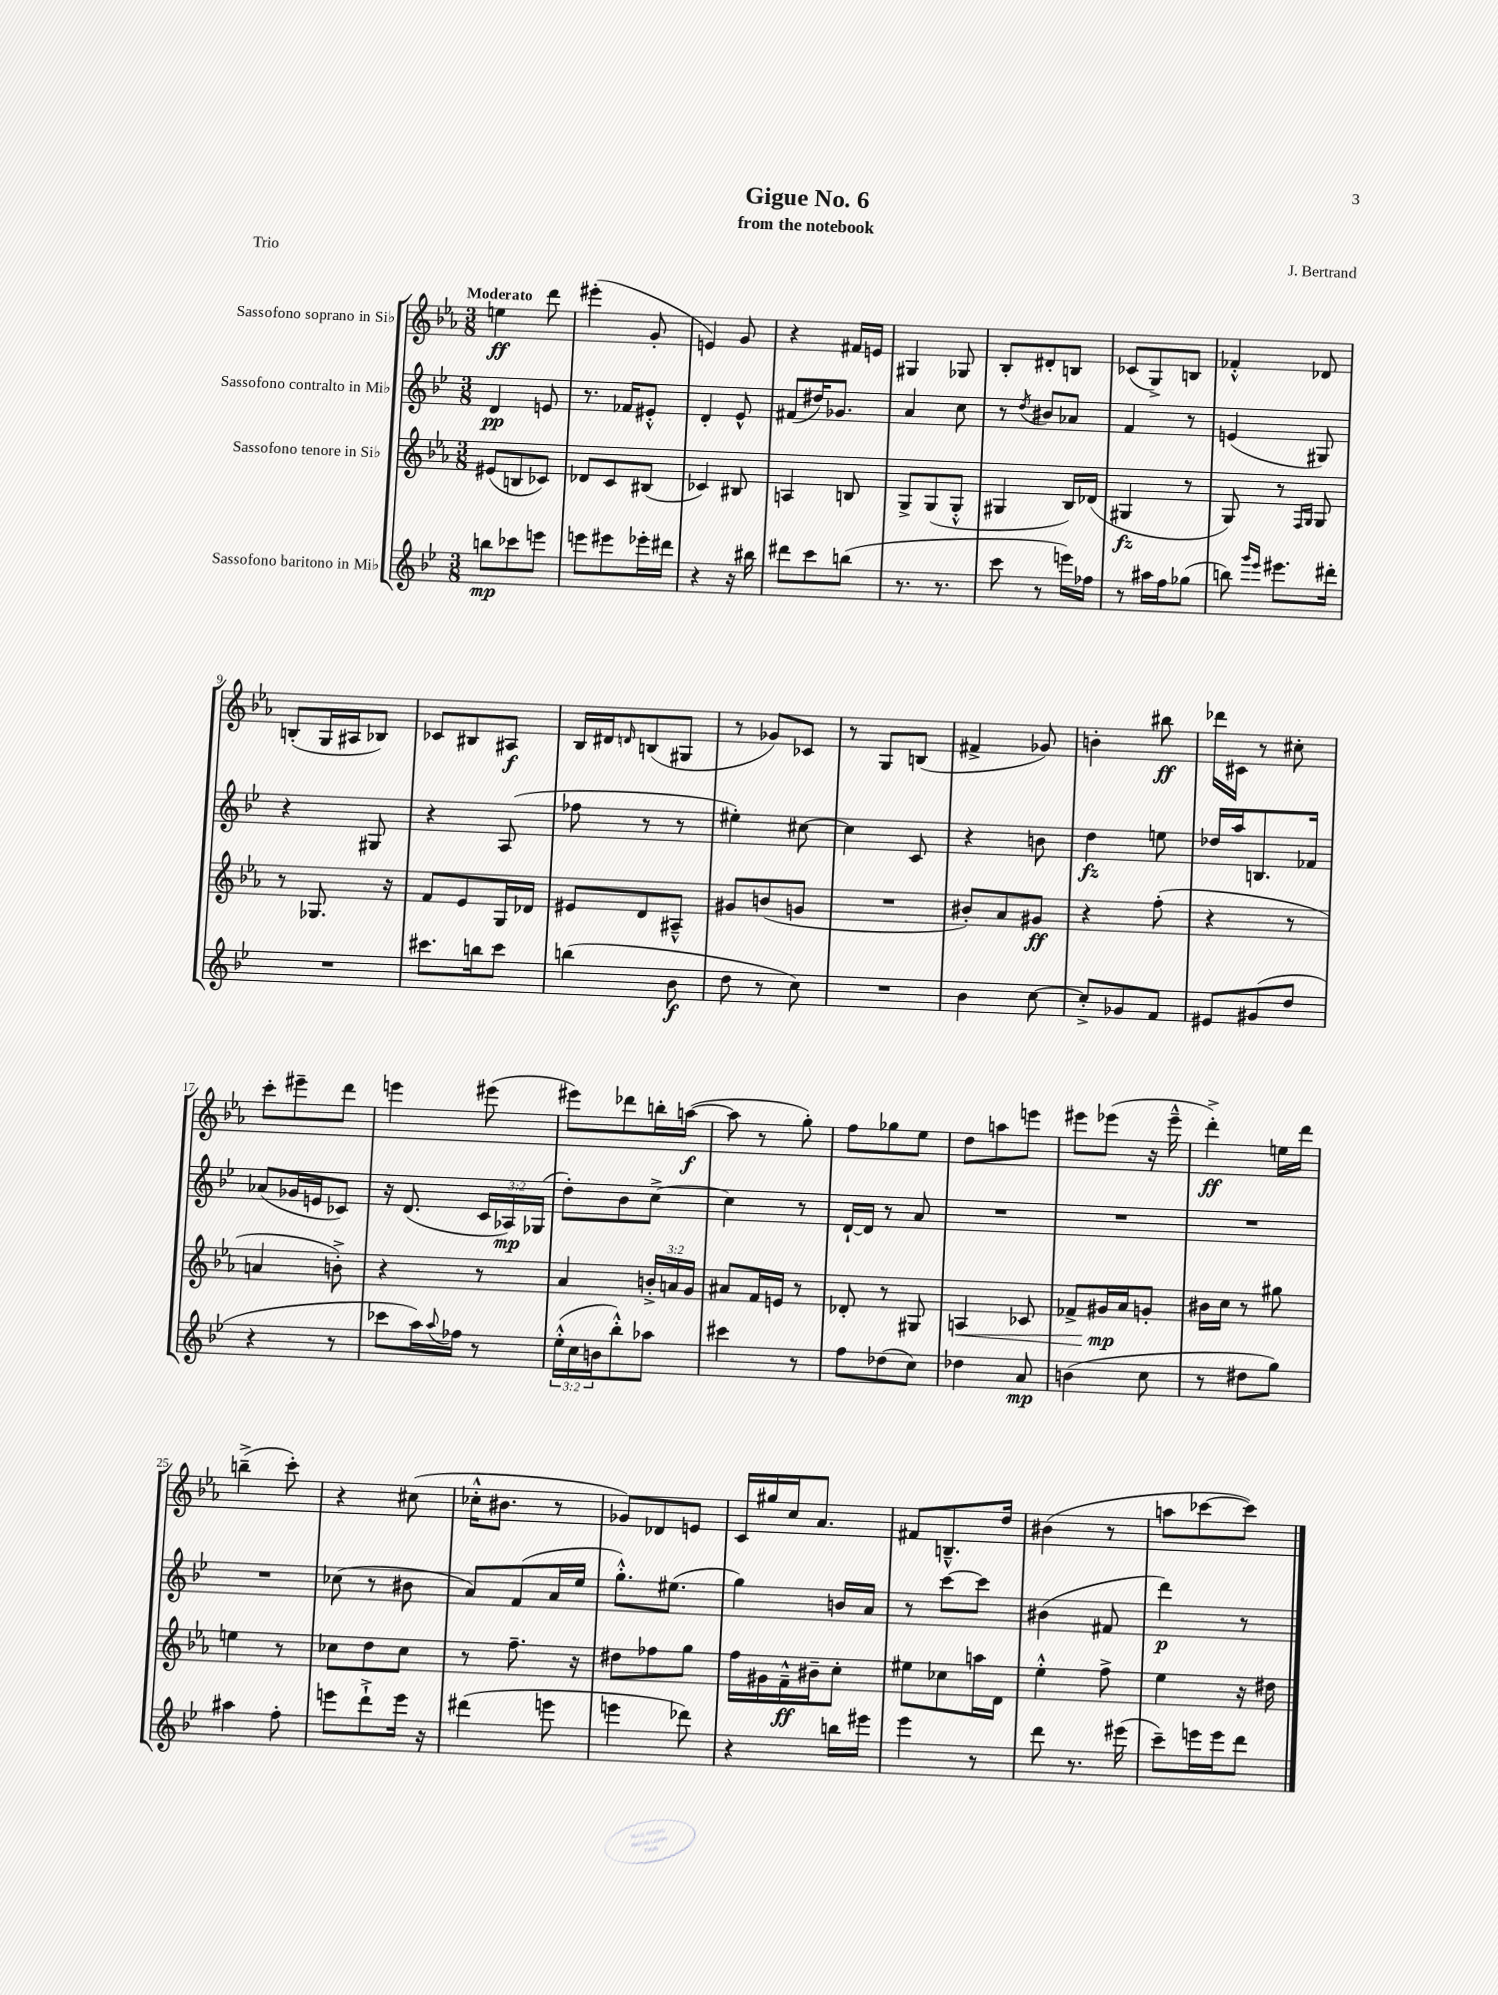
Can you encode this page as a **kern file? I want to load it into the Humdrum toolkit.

**kern	**dynam	**kern	**dynam	**kern	**dynam	**kern	**dynam
*part4	*part4	*part3	*part3	*part2	*part2	*part1	*part1
*staff4	*staff4	*staff3	*staff3	*staff2	*staff2	*staff1	*staff1
*I"Sassofono baritono in Mi♭	*	*I"Sassofono tenore in Si♭	*	*I"Sassofono contralto in Mi♭	*	*I"Sassofono soprano in Si♭	*
*clefG2	*	*clefG2	*	*clefG2	*	*clefG2	*
*k[b-e-]	*	*k[b-e-a-]	*	*k[b-e-]	*	*k[b-e-a-]	*
*M3/8	*	*M3/8	*	*M3/8	*	*M3/8	*
=1	=1	=1	=1	=1	=1	=1	=1
!	!	!	!	!	!	!LO:TX:a:B:t=Moderato	!
8bbn\L	mp	(8e#X/L	.	4d/	pp	4een\	ff
8ccc-X\	.	8Bn/	.	.	.	.	.
8eeen\J	.	8c-X/J)	.	8en/	.	8ddd\	.
=2	=2	=2	=2	=2	=2	=2	=2
8eeen\L	.	8d-X/L	.	8.r	.	(4eee#X'\	.
8eee#X\	.	8c/	.	.	.	.	.
.	.	.	.	16f-X/KL	.	.	.
16eee-X'\L	.	(8B#X/J	.	8e#X'^^/J	.	8g'/	.
16ddd#X\JJ	.	.	.	.	.	.	.
=3	=3	=3	=3	=3	=3	=3	=3
4r	.	4c-X/)	.	4d'/	.	4en/)	.
16r	.	8B#X/	.	8e-^^/	.	8g/	.
16bb#X\	.	.	.	.	.	.	.
=4	=4	=4	=4	=4	=4	=4	=4
8ddd#X\L	.	4An/	.	(8f#X/L	.	4r	.
8ccc\	.	.	.	16dd#X/K)	.	.	.
.	.	.	.	8.g-X/J	.	.	.
(8bbn\J	.	8Bn/	.	.	.	16f#X/LL	.
.	.	.	.	.	.	16en/JJ	.
=5	=5	=5	=5	=5	=5	=5	=5
8.r	.	8G^/L	.	4a/	.	4G#X/	.
.	.	(8G/	.	.	.	.	.
8.r	.	.	.	.	.	.	.
.	.	8G'^^/J	.	8cc\	.	8G-X/	.
=6	=6	=6	=6	=6	=6	=6	=6
8ccc\	.	4G#X/	.	8r	.	8B-'/L	.
.	.	.	.	8qdd/	.	.	.
8r	.	.	.	8b#X/L	.	8d#X'/	.
16eeen\LL)	.	16B-/LL)	.	8a-X/J	.	8Bn/J	.
16ff-X\JJ	.	(16d-X/JJ	.	.	.	.	.
=7	=7	=7	=7	=7	=7	=7	=7
8r	.	4G#X/	fz	4f/	.	(8c-X/L	.
16aa#X\LL	.	.	.	.	.	8G^/)	.
16ff\J	.	.	.	.	.	.	.
(8gg-X\J	.	8r	.	8r	.	8Bn/J	.
=8	=8	=8	=8	=8	=8	=8	=8
8bbn\)	.	8G/)	.	(4en/	.	4f-X'^^/	.
16qqggg/LL	.	.	.	.	.	.	.
16qqeee-/JJ	.	.	.	.	.	.	.
8.eee#X\L	.	8r	.	.	.	.	.
.	.	16qqF/LL	.	.	.	.	.
.	.	16qqG/JJ	.	.	.	.	.
.	.	8G/	.	8G#X/)	.	8d-X/	.
16ddd#X'\Jk	.	.	.	.	.	.	.
!!LO:LB:g=z
=9	=9	=9	=9	=9	=9	=9	=9
4.r	.	8r	.	4r	.	(8Bn'/L	.
.	.	8.G-X/	.	.	.	16G/L	.
.	.	.	.	.	.	16A#X/J	.
.	.	.	.	8G#X/	.	8B-X/J)	.
.	.	16r	.	.	.	.	.
=10	=10	=10	=10	=10	=10	=10	=10
8.ccc#X\L	.	8f/L	.	4r	.	8c-X/L	.
.	.	8e-/	.	.	.	8B#X/	.
16bbn\k	.	.	.	.	.	.	.
8ccc#\J	.	16G/L	.	(8A/	.	8A#X/J	f
.	.	16d-X/JJ	.	.	.	.	.
=11	=11	=11	=11	=11	=11	=11	=11
(4bbn\	.	8e#X/L	.	8ff-X\	.	16B-/LL	.
.	.	.	.	.	.	16d#X/J	.
.	.	.	.	.	.	16qqdn/	.
.	.	8d/	.	8r	.	(8Bn/	.
8b-\	f	8A#X~^^/J	.	8r	.	8G#X/J	.
=12	=12	=12	=12	=12	=12	=12	=12
8dd\	.	8g#X/L	.	4ee#X'\)	.	8r	.
8r	.	(8bn/	.	.	.	8g-X/L)	.
8cc\)	.	8gn/J	.	[8cc#X\	.	8c-X/J	.
=13	=13	=13	=13	=13	=13	=13	=13
4.r	.	4.r	.	4cc#\]	.	8r	.
.	.	.	.	.	.	8G/L	.
.	.	.	.	8c/	.	(8Bn/J	.
=14	=14	=14	=14	=14	=14	=14	=14
4b-\	.	8b#X'/L)	.	4r	.	4f#X^/	.
.	.	8a-/	.	.	.	.	.
[8cc\	.	8g#X/J	ff	8bn\	.	8g-X/)	.
=15	=15	=15	=15	=15	=15	=15	=15
8cc'^/L]	.	4r	.	4dd\	fz	4bn'\	.
8g-X/	.	.	.	.	.	.	.
8f/J	.	(8ff'\	.	8een\	.	8bb#X\	ff
=16	=16	=16	=16	=16	=16	=16	=16
8e#X/L	.	4r	.	16dd-X/LL	.	16ddd-X\LL	.
.	.	.	.	16aa/J	.	16c#X\JJ	.
(8g#X/	.	.	.	8.Bn/	.	8r	.
8dd/J	.	8r	.	.	.	8cc#X'\	.
.	.	.	.	16f-X/Jk	.	.	.
!!LO:LB:g=z
=17	=17	=17	=17	=17	=17	=17	=17
4r	.	4an/	.	(8a-X/L	.	8ccc'\L	.
.	.	.	.	16g-X/L	.	8eee#X~\	.
.	.	.	.	16en/J	.	.	.
8r	.	8bn'^\)	.	8c-X/J)	.	8ddd\J	.
=18	=18	=18	=18	=18	=18	=18	=18
8ccc-X\L	.	4r	.	16r	.	4eeen\	.
.	.	.	.	(8.d/	.	.	.
16aa\L)	.	.	.	.	.	.	.
8qqaa/	.	.	.	.	.	.	.
16ff-X\JJ	.	.	.	.	.	.	.
8r	.	8r	.	24c/LL	.	(8eee#X\	.
.	.	.	.	24A-X/)	mp	.	.
.	.	.	.	(24G-X/JJ	.	.	.
=19	=19	=19	=19	=19	=19	=19	=19
(24ee-'^^\LL	.	4a-/	.	8dd'\L)	.	8eee#X\L)	.
24cc\	.	.	.	.	.	.	.
24bn\J	.	.	.	.	.	.	.
8bb-'^^\)	.	.	.	8b-\	.	8ddd-X\	.
8aa-X\J	.	24bn'^/LL	.	[8cc^\J	.	16bbn'\L	.
.	.	24an/	.	.	.	.	.
.	.	.	.	.	.	([16aan\JJ	f
.	.	24g/JJ	.	.	.	.	.
=20	=20	=20	=20	=20	=20	=20	=20
4ccc#X\	.	8a#X/L	.	4cc\]	.	8aa\]	.
.	.	16f/L	.	.	.	8r	.
.	.	16en/JJ	.	.	.	.	.
8r	.	8r	.	8r	.	8gg'\)	.
=21	=21	=21	=21	=21	=21	=21	=21
8ff\L	.	8d-X'/	.	[16d`/LL	.	8ff\L	.
.	.	.	.	16d/JJ]	.	.	.
(8dd-X\	.	8r	.	8r	.	8gg-X\	.
8cc\J)	.	8G#X/	.	8a/	.	8ee-\J	.
=22	=22	=22	=22	=22	=22	=22	=22
!	!	!	!LO:HP:b	!	!	!	!
4dd-X\	.	4An/	<	4.r	.	8dd\L	.
.	.	.	.	.	.	8aan\	.
8a/	mp	8c-X/	.	.	.	8eeen\J	.
=23	=23	=23	=23	=23	=23	=23	=23
(4bn\	.	8f-X^/L	.	4.r	.	8eee#X\L	.
.	.	16g#X/L	mp	.	.	(8eee-X\J	.
.	.	16a-/J	[	.	.	.	.
8cc\	.	8gn'/J	.	.	.	16r	.
.	.	.	.	.	.	16eee-~^^\	.
=24	=24	=24	=24	=24	=24	=24	=24
8r	.	16b#X\LL	.	4.r	.	4ddd'^\)	ff
.	.	16cc\JJ	.	.	.	.	.
8dd#X\L	.	8r	.	.	.	.	.
8gg\J)	.	8gg#X\	.	.	.	16een\LL	.
.	.	.	.	.	.	16ddd\JJ	.
!!LO:LB:g=z
=25	=25	=25	=25	=25	=25	=25	=25
4aa#X\	.	4een\	.	4.r	.	(4bbn~^\	.
8ff'\	.	8r	.	.	.	8ccc'\)	.
=26	=26	=26	=26	=26	=26	=26	=26
8eeen\L	.	8cc-X\L	.	(8cc-X\	.	4r	.
8ddd`^\	.	8dd\	.	8r	.	.	.
16eee\Jk	.	8cc-\J	.	8b#X\	.	(8cc#X\	.
16r	.	.	.	.	.	.	.
=27	=27	=27	=27	=27	=27	=27	=27
(4ddd#X\	.	8r	.	8a/L)	.	16cc-X'^^\KL	.
.	.	.	.	.	.	8.b#X\J	.
.	.	8.ff~\	.	(8f/	.	.	.
8eeen\	.	.	.	16a/L	.	8r	.
.	.	16r	.	16ee-/JJ	.	.	.
=28	=28	=28	=28	=28	=28	=28	=28
4eeen\	.	8dd#X\L	.	8.gg'^^\L)	.	8g-X/L)	.
.	.	8ff-X\	.	.	.	8d-X/	.
.	.	.	.	(8.ee#X\J	.	.	.
8ddd-X\)	.	8gg\J	.	.	.	8en/J	.
=29	=29	=29	=29	=29	=29	=29	=29
4r	.	16ff\LL	.	4gg\)	.	16c/LL	.
.	.	16g#X\	.	.	.	16gg#X/	.
.	.	16f~^^\	ff	.	.	16cc/J	.
.	.	16b#X~\J	.	.	.	8.a-/J	.
16bbn\LL	.	8cc'\J	.	16bn/LL	.	.	.
16eee#X\JJ	.	.	.	16a/JJ	.	.	.
=30	=30	=30	=30	=30	=30	=30	=30
4eee-\	.	8ee#X\L	.	8r	.	8f#X/L	.
.	.	8cc-X\	.	[8ccc\L	.	8.Bn~^^/	.
8r	.	16aan\L	.	8ccc\J]	.	.	.
.	.	16d\JJ	.	.	.	16dd/Jk	.
=31	=31	=31	=31	=31	=31	=31	=31
8ddd\	.	4ee-'^^\	.	(4b#X\	.	(4b#X\	.
8.r	.	.	.	.	.	.	.
.	.	8ff^\	.	8f#X/	.	8r	.
(16eee#X\	.	.	.	.	.	.	.
=32	=32	=32	=32	=32	=32	=32	=32
8ccc~\L)	.	4ee-\	.	4ddd\)	p	8aan\L	.
16eeen\L	.	.	.	.	.	[8ccc-X\	.
16eee\J	.	.	.	.	.	.	.
8ddd\J	.	16r	.	8r	.	8ccc-\J])	.
.	.	16dd#X\	.	.	.	.	.
==	==	==	==	==	==	==	==
*-	*-	*-	*-	*-	*-	*-	*-
